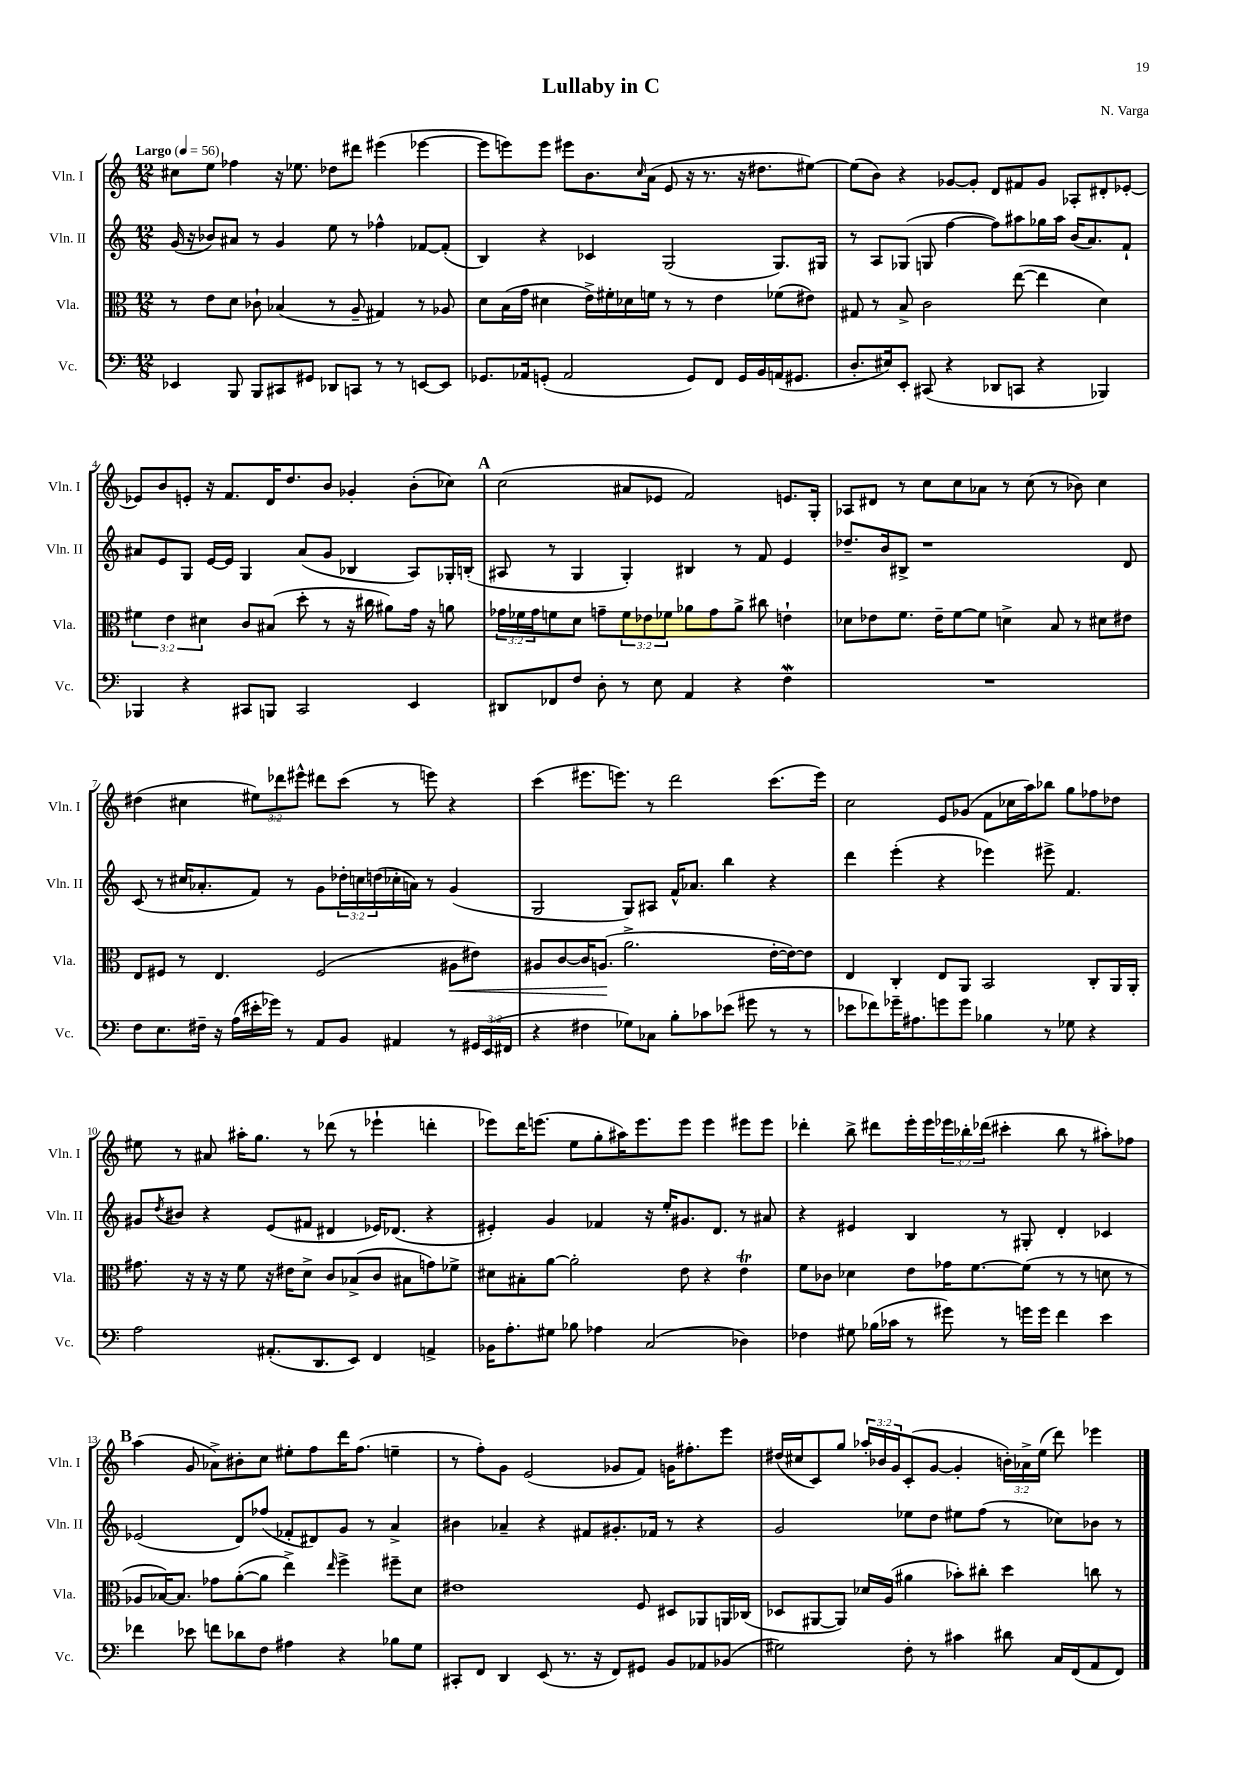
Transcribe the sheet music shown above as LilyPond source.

\header { title = "Lullaby in C" composer = "N. Varga" }
<<
\new StaffGroup <<
\new Staff = "s0" \with { instrumentName = "Vln. I" shortInstrumentName = "Vln. I" } {
    \clef treble \key c \major \numericTimeSignature \time 12/8 \override Staff.TupletNumber.text = #tuplet-number::calc-fraction-text \tempo "Largo" 4 = 56
    cis''8 e''8 fes''4 r16 ees''8. des''8 dis'''8 eis'''4( ees'''4~ |
    ees'''8 e'''8) e'''8 eis'''8 b'8. \grace { c''16 } a'16( e'8 r16 r8. r16 dis''8. eis''8~) |
    eis''8( b'8) r4 ges'8~ ges'8-. d'8 fis'8 ges'8 aes8-. dis'8-. ees'8~-. |
    ees'8 b'8 e'8-. r16 f'8. d'16 d''8. b'8 ges'4-. b'8-.( ces''8) |
    \mark \markup { \bold "A" } c''2( ais'8 ees'8 f'2) e'8. g16-. |
    aes8 dis'8 r8 c''8 c''8 aes'8 r8 c''8( r8 bes'8) c''4 |
    dis''4( cis''4 \tuplet 3/2 { eis''8) des'''8 eis'''8-^ } dis'''8 c'''8( r8 e'''8) r4 |
    c'''4( eis'''8. e'''8.) r8 d'''2 c'''8.( e'''16) |
    c''2 e'8 ges'8( f'8 ces''16 a''16) bes''8 g''8 fes''8 des''8 |
    eis''8 r8 ais'8 ais''16-. g''8. r8 des'''8( r8 ees'''4-! d'''4-. |
    ees'''8) d'''16 e'''8.( e''8 g''8-. ais''16) e'''8. e'''8 e'''4 eis'''8 eis'''8 |
    des'''4-. b''8-> dis'''8 e'''16-. e'''16 \tuplet 3/2 { ees'''16 bes''16-. des'''16( } cis'''4-. bes''8 r8 ais''8-.) fes''8 |
    \mark \markup { \bold "B" } a''4( g'8 aes'8->) bis'8-. c''8 eis''8-. f''8 d'''16 f''8.( e''4-- |
    r8 f''8-.) g'8 e'2( ges'8 f'8) g'16 fis''8.-. e'''8 |
    dis''16( cis''16 c'8) g''8 \tuplet 3/2 { aes''16-. bes'16 g'16 } c'8-.( g'8~ g'4-. \tuplet 3/2 { b'16-.) aes'16-> e''16( } d'''8) ees'''4 \bar "|." |
}
\new Staff = "s1" \with { instrumentName = "Vln. II" shortInstrumentName = "Vln. II" } {
    \clef treble \key c \major \numericTimeSignature \time 12/8 \override Staff.TupletNumber.text = #tuplet-number::calc-fraction-text
    g'16( r16 bes'8) ais'8 r8 g'4 e''8 r8 fes''4-^ fes'8~ fes'8-.( |
    b4) r4 ces'4 g2( g8.) gis16 |
    r8 a8 ges8( g8 f''4~ f''8) ais''8 ges''16 ais''16 b'16( a'8.) f'8-! |
    ais'8 e'8 g8 e'16~ e'16 g4 ais'8( g'8 bes4 a8) ges16-. b16-.( |
    \mark \markup { \bold "A" } ais8 r8 g4 g4-.) bis4 r8 f'8 e'4 |
    des''8.-- b'16 bis8-> r1 d'8 |
    c'8( r8 cis''16 aes'8.-. f'8) r8 g'8 \tuplet 3/2 { des''16-. c''16 d''16( } ces''16-. a'16) r8 g'4( |
    g2 g8) ais8 f'16-^ aes'8. b''4 r4 |
    d'''4 e'''4-.( r4 ees'''4) eis'''8-> f'4. |
    gis'8 \acciaccatura { d''8 } bis'8 r4 e'8( fis'8 dis'4 ees'16) des'8.( r4 |
    eis'4-.) g'4 fes'4 r16 e''16-. gis'8. d'8. r8 ais'8 |
    r4 eis'4 b4 r8 gis8-. d'4-. ces'4 |
    \mark \markup { \bold "B" } ees'2( d'8) fes''8( fes'8-. dis'8) g'8 r8 a'4-> |
    bis'4 aes'4-- r4 fis'8 gis'8.-. fes'16 r8 r4 |
    g'2 ees''8 d''8 eis''8 f''8( r8 ces''8) bes'8 r8 \bar "|." |
}
\new Staff = "s2" \with { instrumentName = "Vla." shortInstrumentName = "Vla." } {
    \clef alto \key c \major \numericTimeSignature \time 12/8 \override Staff.TupletNumber.text = #tuplet-number::calc-fraction-text
    r8 e'8 d'8 ces'8-! bes4( r8 a8-- gis4) r8 aes8 |
    d'8 b16( g'16 dis'4 e'16->) fis'16-. des'16 f'16 r8 r8 e'4 fes'8( eis'8) |
    gis8 r8 b8-> c'2 e''8~( e''4 d'4) |
    \tuplet 3/2 { fis'4 e'4 dis'4 } c'8 bis8( d''8-. r8 r16 cis''16 ais'8) g'16 r16 a'8 |
    \mark \markup { \bold "A" } \tuplet 3/2 { ges'16 fes'16 ges'16 } f'8 d'8 g'8-- \tuplet 3/2 { f'8 ees'8 fes'8 } aes'8 g'8 aes'8-> cis''8 e'4-! |
    des'8 ees'8 f'8. ees'16-- f'8~ f'8 d'4-> b8 r8 dis'8 eis'8 |
    e8 fis8 r8 e4. fis2( ais8\< eis'8) |
    ais8 c'8~ c'16 a8.\!( a'2.-> e'16~-. e'16~) e'8 |
    e4 c4-. e8 a,8 b,2 c8-. a,16 a,16-. |
    gis'8. r16 r16 r16 f'8 r16 eis'16 d'8-> c'8 bes8->( c'8 bis8 g'8) fes'8-> |
    dis'8 bis8-. a'8~ a'2-. e'8 r4 e'4\trill |
    f'8 ces'8 des'4 e'8 ges'16 f'8.~ f'8( r8 r8 d'8 r8 |
    \mark \markup { \bold "B" } aes8 bes16~) bes8. ges'8 a'8~-.( a'8 e''4->) \grace { e''16 } f''4-> fis''8-- d'8 |
    eis'1 f8 dis8 aes,8 a,16 ces16( |
    des8 ais,8~ ais,8) des'16 a16( ais'4 bes'8-.) cis''8-. d''4 c''8 r8 \bar "|." |
}
\new Staff = "s3" \with { instrumentName = "Vc." shortInstrumentName = "Vc." } {
    \clef bass \key c \major \numericTimeSignature \time 12/8 \override Staff.TupletNumber.text = #tuplet-number::calc-fraction-text
    ees,4 b,,8 b,,8 cis,8 gis,8 des,8 c,8 r8 r8 e,8~ e,8 |
    ges,8. aes,16 g,8-.( aes,2 g,8) f,8 g,16 b,16 a,16( gis,8. |
    d8.-. eis16) e,8-. cis,8( r4 des,8 c,8 r4 bes,,4) |
    bes,,4 r4 cis,8 b,,8 cis,2 e,4 |
    \mark \markup { \bold "A" } dis,8 fes,8 f8 d8-. r8 e8 a,4 r4 f4\mordent |
    R1. |
    f8 e8. fis16-- r16 a16( eis'16-. ges'16) r8 a,8 b,8 ais,4 r8 \tuplet 3/2 { gis,16 e,16( fis,16 } |
    r4 fis4 ges8) ces8 b8-. ces'8 ees'8( gis'8 r8 r8 |
    ees'8 fes'8) ges'16-- ais8. g'8 g'8 bes4 r8 ges8 r4 |
    a2 ais,8.-.( d,8. e,8) f,4 a,4-> |
    bes,16 a8.-. gis8 bes8 aes4 c2( des4) |
    fes4 gis8 bes16( ces'16 r8 gis'8) r8 g'16 g'16 f'4 e'4 |
    \mark \markup { \bold "B" } fes'4 ees'8 f'8 des'8 f8 ais4 r4 bes8 g8 |
    cis,8-. f,8 d,4 e,8( r8. r16 f,8) gis,8 b,8 aes,8 bes,8( |
    gis2) f8-. r8 cis'4 dis'8 c16 f,16( a,8 f,8) \bar "|." |
}
>>
>>
